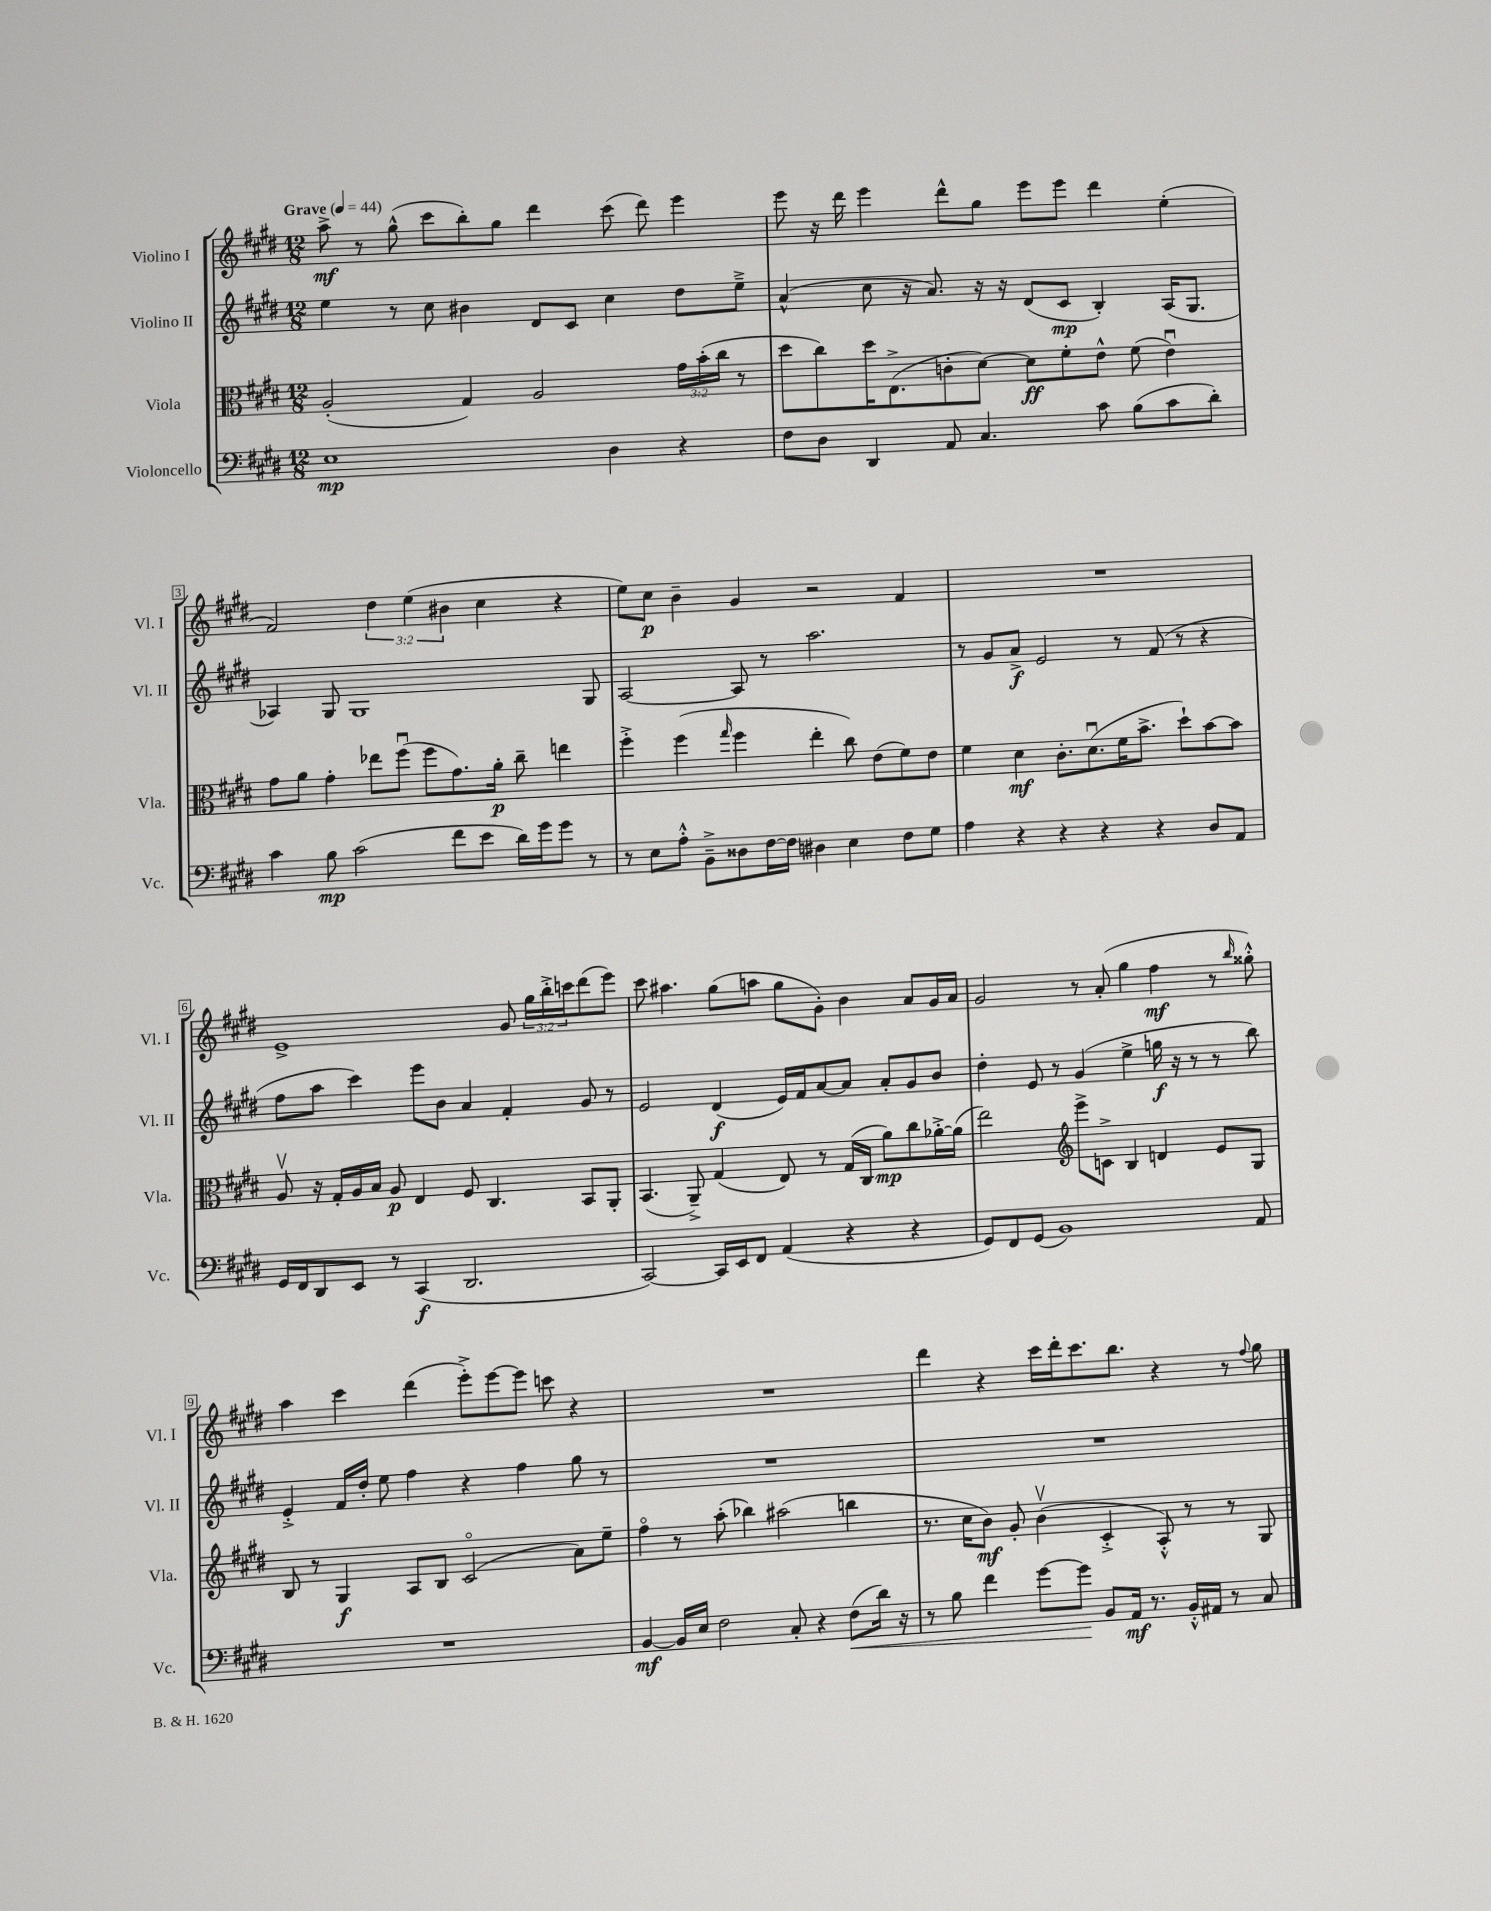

**kern	**kern	**kern	**kern
*staff4	*staff3	*staff2	*staff1
*clefF4	*clefC3	*clefG2	*clefG2
*k[f#c#g#d#]	*k[f#c#g#d#]	*k[f#c#g#d#]	*k[f#c#g#d#]
*M12/8	*M12/8	*M12/8	*M12/8
*MM44	*MM44	*MM44	*MM44
1E	(2A'	4ee	8aa^
.	.	.	8r
.	.	8r	(8gg#^^
.	.	8cc#	8ccc#
.	4G#)	4b#	8bb')
.	.	.	8gg#
.	2A	8d#	4ddd#
.	.	8c#	.
4D#	.	4cc#	(8ccc#
.	.	.	8ddd#)
4r	24g#	8dd#	4eee
.	(24b'	.	.
.	24cc#	.	.
.	8r	8ee~^	.
=	=	=	=
8F#	8dd#	(4a^^	8eee
8D#	8cc#)	.	16r
.	.	.	16ddd#
4DD#	16dd#	8cc#	4eee
.	(8.E^	.	.
.	.	16r	.
.	.	8.a)	.
8AA	8c'	.	8ddd#^^
4.C#	[8d#)	16r	8gg#
.	.	16r	.
.	8d#]	(8d#	8eee
.	8f#'	8c#	8eee
8c#	8e^^	4B')	4ddd#
(8B	(8f#	.	.
8c#	4eu)	(16A	(4ee'
.	.	8.G#	.
8d#')	.	.	.
=	=	=	=
4c#	8g#	4A-)	2f#)
.	8a	.	.
8B	4g#'	8G#	.
(2c#	.	1G#	.
.	8ee-	.	6dd#
.	(8ff#u	.	.
.	.	.	(6ee
.	8ff#	.	.
.	.	.	6b#
8f#	8.g#)	.	.
8e	.	.	4cc#
.	16a'	.	.
16d#)	8cc#~	.	.
16g#	.	.	.
8g#	4ee	.	4r
8r	.	8G#	.
=	=	=	=
8r	4ff#'^	[2A	8ee)
8E	.	.	8cc#
8A'^^	(4ff#	.	4b~
8BB~^	.	.	.
.	16qqgg#	.	.
8D##	4ff#	8A]	4g#
[16F#	.	8r	.
16F#]	.	.	.
4D#	4ee'	2.aa	2r
4E	8cc#)	.	.
.	(8e	.	.
8F#	8f#)	.	4f#
8G#	8e	.	.
=	=	=	=
4A	4f#	8r	1.r
.	.	8g#	.
4r	4d#	8a^	.
.	.	2e	.
4r	8.c#'	.	.
.	(8.d#u	.	.
4r	.	.	.
.	16f#	8r	.
.	8.b^	.	.
4r	.	(8f#	.
.	8dd#`)	8r	.
8D#	[8b	4r	.
8AA	8b]	.	.
=	=	=	=
16GG#	8Av	8ff#	1e^
16FF#	.	.	.
8DD#	16r	8aa	.
.	16G#'	.	.
8EE	16A	4ccc#)	.
.	16B	.	.
8r	8A	.	.
(4CC#	4E	8eee	.
.	.	8b	.
2.DD#	8F#	4a	.
.	4.C#	.	.
.	.	4f#'	8g#
.	.	.	24gg#
.	.	.	24bb'^
.	.	.	24ccc
.	8BB	8g#	(8ddd#
.	8AA'	8r	8eee)
=	=	=	=
[2CC#)	(4.BB	2e	8ccc#
.	.	.	4.aa#
.	8AA~^)	.	.
16CC#]	(4G#	(4d#	(8gg#
16EE	.	.	.
8FF#	.	.	8aa
(4AA	8E)	16e)	8gg#
.	.	16f#	.
.	8r	[8a	8g#')
4r	(16G#	8a]	4b
.	16C#	.	.
.	8a)	8a'	.
4r	8cc#	8g#	8a
.	[16a-'^	8b	16g#
.	(16a-]	.	16a
=	=	=	=
8GG#)	2ee)	4dd#'	2g#
8FF#	.	.	.
(8GG#	.	8e	.
1BB)	.	8r	.
*	*clefG2	*	*
.	8eee^	(4g#	8r
.	8c^	.	(8a'
.	4B	4ee^	4gg#
.	4d	16gg	4ff#
.	.	16r	.
.	.	8r	.
.	8e	8r	8r
.	.	.	16qqbb
8AA	8G#	8bb)	8gg##'^^)
=	=	=	=
1.r	8B	4e'^	4aa
.	8r	.	.
.	4G#	16f#	4ccc#
.	.	16dd#'	.
.	.	8ee	.
.	8A	4ff#	(4ddd#
.	8B	.	.
.	(2c#o	4r	8eee'^)
.	.	.	[8eee
.	.	4ff#	8eee]
.	.	.	8ccc
.	8a)	8gg#	4r
.	8ee~	8r	.
=	=	=	=
[4BB	4ff#o	1.r	1.r
16BB]	8r	.	.
16E	.	.	.
2F#	(8aa'	.	.
.	4bb-)	.	.
.	(2aa#	.	.
8C#'	.	.	.
4r	.	.	.
(8F#	4bb	.	.
16d#)	.	.	.
16r	.	.	.
=	=	=	=
8r	8.r	1.r	4ddd#
8B	.	.	.
.	16cc#	.	.
4f#	8b)	.	4r
.	8g#'	.	.
[8g#	(4bv	.	16ccc#
.	.	.	16ddd#'
8g#]	.	.	8.ccc#
8BB	4c#'^	.	.
.	.	.	8.bb
16AA	.	.	.
8.r	.	.	.
.	8A'^^)	.	4r
16BB'^^	8r	.	.
16AA#	.	.	.
8r	8r	.	8r
.	.	.	8qqff#
8C#	8G#	.	8gg#
==	==	==	==
*-	*-	*-	*-
